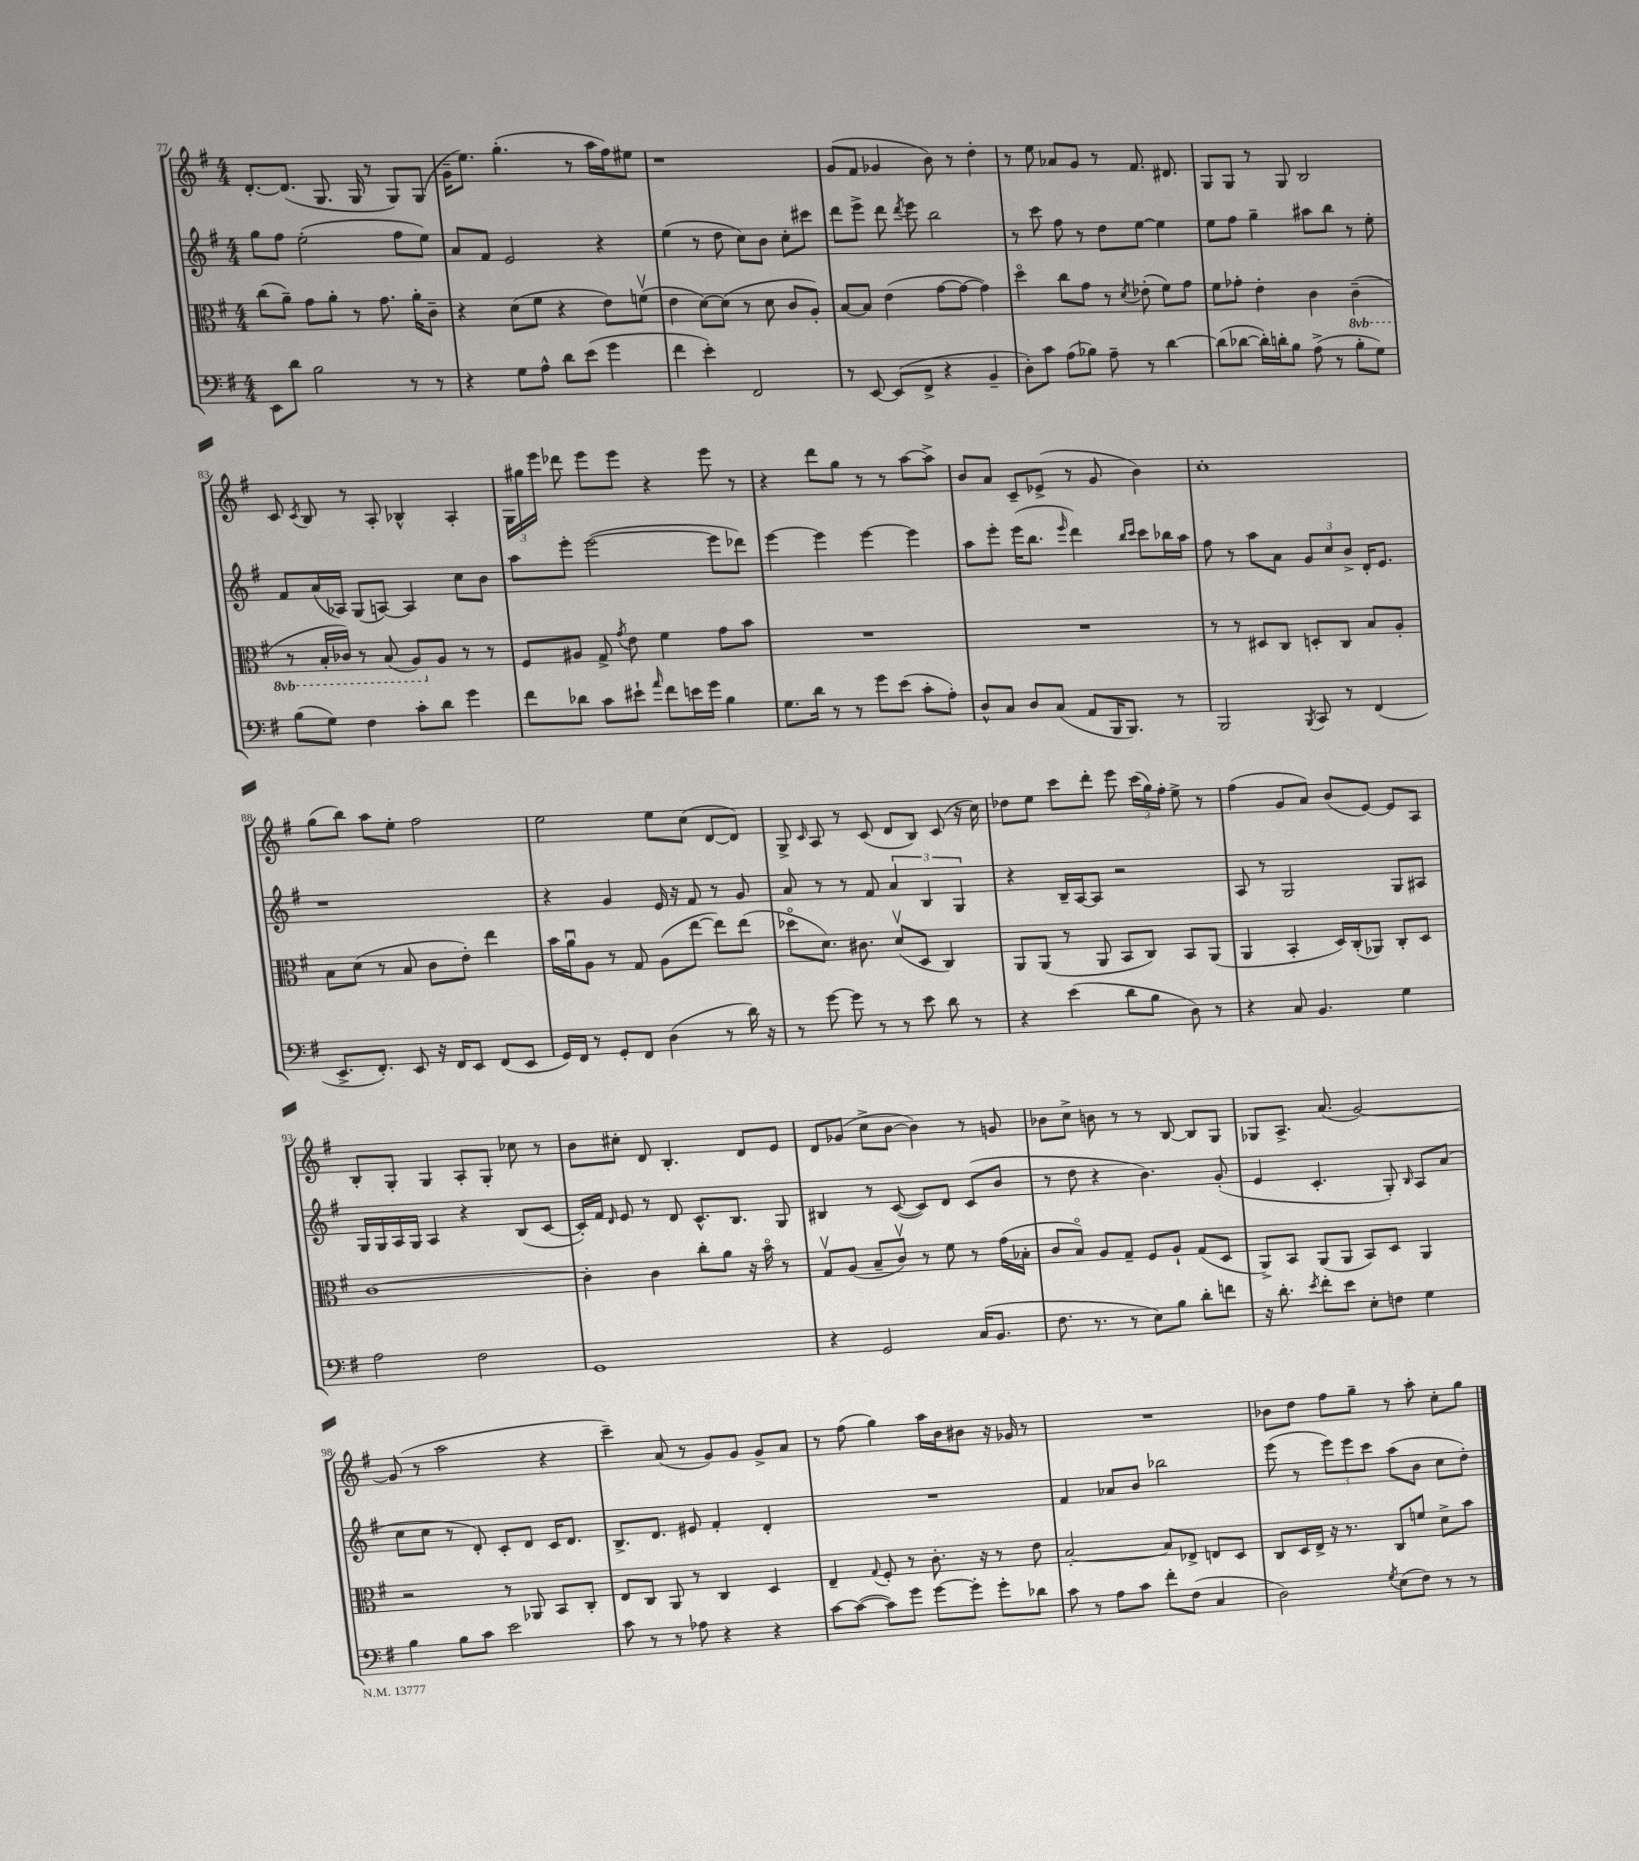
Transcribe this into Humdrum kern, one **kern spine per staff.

**kern	**kern	**kern	**kern
*staff4	*staff3	*staff2	*staff1
*clefF4	*clefC3	*clefG2	*clefG2
*k[f#]	*k[f#]	*k[f#]	*k[f#]
*M4/4	*M4/4	*M4/4	*M4/4
8EE	(8cc	8gg	[8.d'
8d	8a~)	8ff#	.
.	.	.	(8.d]
2B	8g	(2ee'	.
.	8a'	.	8.G
.	8r	.	.
.	.	.	16G
.	8.g	.	8r
8r	.	8ff#	8G)
.	16a'	.	.
8r	8c~	8ee)	(8G
=	=	=	=
4r	4r	8a	16g~
.	.	.	8.ee)
.	.	8f#	.
8G	(8d	2e	(4.gg'
8A^^	8f#	.	.
8d	4r	.	.
(8e	.	.	8r
4g	8e)	4r	16aa
.	.	.	16ff#)
.	(8fv	.	8ee#
=	=	=	=
4f#	4e	(4ee	1r
4e')	[8d)	8r	.
.	(8d]	8dd	.
2FF#	8r	8cc)	.
.	8d	8b	.
.	8c	8cc'	.
.	8A')	8ccc#	.
=	=	=	=
8r	[8B	8ddd	(8g
[8EE	8B]	8eee^	8f#
(8EE]	(4e	8ddd	4g-
.	.	8qddd	.
8FF#^	.	8eee	.
4r	[8g	2bb	8b)
.	8g_	.	8r
4BB~	4g])	.	4dd'
=	=	=	=
8D')	4ddo	8r	8r
8c	.	8ccc	8ee
(8A	8cc	8ff#	8a-
8B-)	8g	8r	8g
8A~	8r	8dd	8r
.	8qd	.	.
8r	(8e-'	[8ee	8.f#
[4d	8f#)	4ee]	.
.	.	.	8.d#
.	8g	.	.
=	=	=	=
(8d]	8f#	8ee	8G
[8d-	8g-'	8ff#	8G
16d-'])	4e'	4gg~	8r
16d'	.	.	.
8B	.	.	8G
(8A^	4c	8aa#	2B
8r	.	8bb	.
8B'	(4C~	8r	.
8G)	.	8ee'	.
=	=	=	=
(8B	8r	8f#	8c
.	.	.	8qc
8G)	16BB'	(16a	8B
.	16C-)	16A-)	.
4F#	8r	(8G	8r
.	(8BB	[8A)	8A'
8c'	8AA)	4A]	4B-^^
8d	8A	.	.
4g	8r	8cc	4A'
.	8r	8b	.
=	=	=	=
8f#	8F#	8aa	24G
.	.	.	24gg#
.	.	.	24eee
8d-	8A#	8eee'	8ddd-
8c	8G^	([2eee	8eee
.	8qg	.	.
8e#`	8e	.	8eee
16qqa	.	.	.
8f#	4f#	.	4r
16e	.	.	.
16g	.	.	.
4B	8g	8eee]	8eee
.	8b	8ddd-)	8r
=	=	=	=
8.G	1r	[4eee	4r
16d	.	.	.
8r	.	4eee]	8ddd
8r	.	.	8gg
8g	.	[4eee	8r
(8e	.	.	8r
8c'	.	4eee]	[8aa
8A')	.	.	8aa^]
=	=	=	=
8D^^	1r	8aa	8b
8C	.	8eee'	8a
8D	.	(16eee	8c~
.	.	8.bb	.
(8C	.	.	(8e-^
.	.	16qqeee	.
8AA	.	4ddd)	8r
16BBB	.	.	8g
8.BBB)	.	.	.
.	.	16qqbb	.
.	.	16qqccc	.
.	.	8ccc	4b)
8r	.	16bb-	.
.	.	16aa	.
=	=	=	=
2BBB	8r	8ff#	1cc'
.	8r	8r	.
.	8D#	8aa	.
.	8C	8a	.
8qBBB	.	.	.
8CC	8D'	12g	.
.	.	12cc	.
8r	8C	.	.
.	.	12b^	.
(4FF#	8B	16d'	.
.	.	8.e	.
.	8A'	.	.
=	=	=	=
8.EE^	8B	1r	(8gg
.	(8d	.	8bb)
8.FF#')	.	.	.
.	8r	.	8aa
8EE	8B	.	8ee'
16r	8c	.	2ff#
16FF#	.	.	.
8EE	8e')	.	.
(8FF#	4ee	.	.
8EE	.	.	.
=	=	=	=
16GG)	16b	4r	2ee
16FF#	16au	.	.
8r	8A	.	.
8GG'	8r	4g	.
8FF#	8G	.	.
(4D	(8A	16e	8ee
.	.	16r	.
.	[8ee	8f#	(8cc
8r	8ee])	8r	[8d
16d)	(8ee	8g	8d])
16r	.	.	.
=	=	=	=
8r	8dd-o	8a	8G^
.	.	.	16qqc
[8g	8.d)	8r	8A
8g]	.	8r	8r
.	8.c#	.	.
8r	.	8f#	(8c
8r	(8dv	6a	8d
8e	8D	.	8B)
.	.	6B	.
8d	4C)	.	(8c
.	.	6G	.
8r	.	.	16r
.	.	.	16cc)
=	=	=	=
4r	8AA	4r	8dd-
.	(8AA	.	8ee
(4e	8r	16B~	8ccc
.	.	[16A	.
.	8AA	8A]	8ddd'
8d	8BB	2r	8eee
8B	8C)	.	(24ccc
.	.	.	24gg)
.	.	.	24ff#'
8D)	8BB	.	8ee^
8r	(8AA	.	8r
=	=	=	=
4r	4AA	8A	(4ff#
.	.	8r	.
8C	4BB'	2G	8g
4.BB	.	.	8a)
.	16D)	.	(8b
.	(16C'	.	.
.	8AA-)	.	[8e)
4G	8C'	8G	8e]
.	8D	8A#	8A
=	=	=	=
2A	[1c	16G	8B'
.	.	16G	.
.	.	16A	8G'
.	.	16G	.
.	.	4A	4G
2F#	.	4r	8A'
.	.	.	8G'
.	.	(8B	8cc-
.	.	[8c	8r
=	=	=	=
1GG	4c']	16c'])	8b
.	.	16f#	.
.	.	16qqd	.
.	.	8e	8cc#'
.	4c	8r	8d
.	.	8d	4.B'
.	8cc'	8.c^^	.
.	8a	.	.
.	.	8.B	.
.	16r	.	8d
.	16bo	.	.
.	8r	8G	8e
=	=	=	=
4r	8Gv	4B#	8d
.	(8A	.	(8g-
2GG	8B~	8r	8cc^
.	8cv)	([8c	[8b
.	8r	8c])	4b])
.	8f#	8d	.
(16C	8r	(8c	8r
8.BB	.	.	.
.	(16g	8b	8g
.	16B-'	.	.
=	=	=	=
8.F#	8c	8r	8b-
.	8Bo)	8dd	8cc^
8.r	.	.	.
.	8A	4r	8b
8r	8G~	.	8r
8E)	8F#	4.b)	8r
8B	8A`	.	[8B
8d'	(8G	.	8B]
8f	8D	(8g'	8G
=	=	=	=
16r	8AA^)	4e	8G-
8.d'	.	.	.
.	8BB	.	8.A^
8qe	.	.	.
8f#'	(8AA	4.c'	.
.	.	.	(8.a
8e	8AA	.	.
8E'	8BB)	.	[2g)
8F	8D	8G')	.
.	.	16qqB	.
4G	4AA	8A	.
.	.	(8a	.
=	=	=	=
4B	2r	8cc	(8g]
.	.	8cc	8r
8B	.	8r	2aa
8c	.	8d')	.
2e	8r	8c'	.
.	8AA-	8d	.
.	8BB	16c	4r
.	.	8.d	.
.	8C'	.	.
=	=	=	=
8c	8E	8.B^	4ccc~)
8r	8C	.	.
.	.	8.d	.
8r	8AA	.	(8a
8A-	8r	8e#	8r
4r	4C	4f#'	8g)
.	.	.	8g
4r	4D	4d'	8g^
.	.	.	8a
=	=	=	=
[8c	4E~	1r	8r
(8c_	.	.	(8ff#
.	8qqG	.	.
8c])	8F#'	.	4gg)
8g	8r	.	.
[8g	8.c'	.	16aa
.	.	.	16b
8g']	.	.	8b#
.	16r	.	.
8g'	8r	.	16r
.	.	.	16g-
8d-	8e	.	8r
=	=	=	=
8c	[2B'	4f#	1r
8r	.	.	.
8A	.	8a-	.
8c	.	8b	.
8f#'	8B]	2bb-	.
(8F#	8E-^	.	.
4C	8E	.	.
.	8D	.	.
=	=	=	=
2D)	8C	(8eee	8b-
.	16D	8r	8dd
.	16E^	.	.
.	16r	12eee)	8ff#
.	8.r	.	.
.	.	12eee	.
.	.	.	8gg~
.	.	12ccc	.
8qG	.	.	.
(8E	8C	(8aa	8r
8F#)	8f	8b	8aa'
8r	8d^	8cc	8cc'
8r	8b	8dd')	8gg
==	==	==	==
*-	*-	*-	*-
